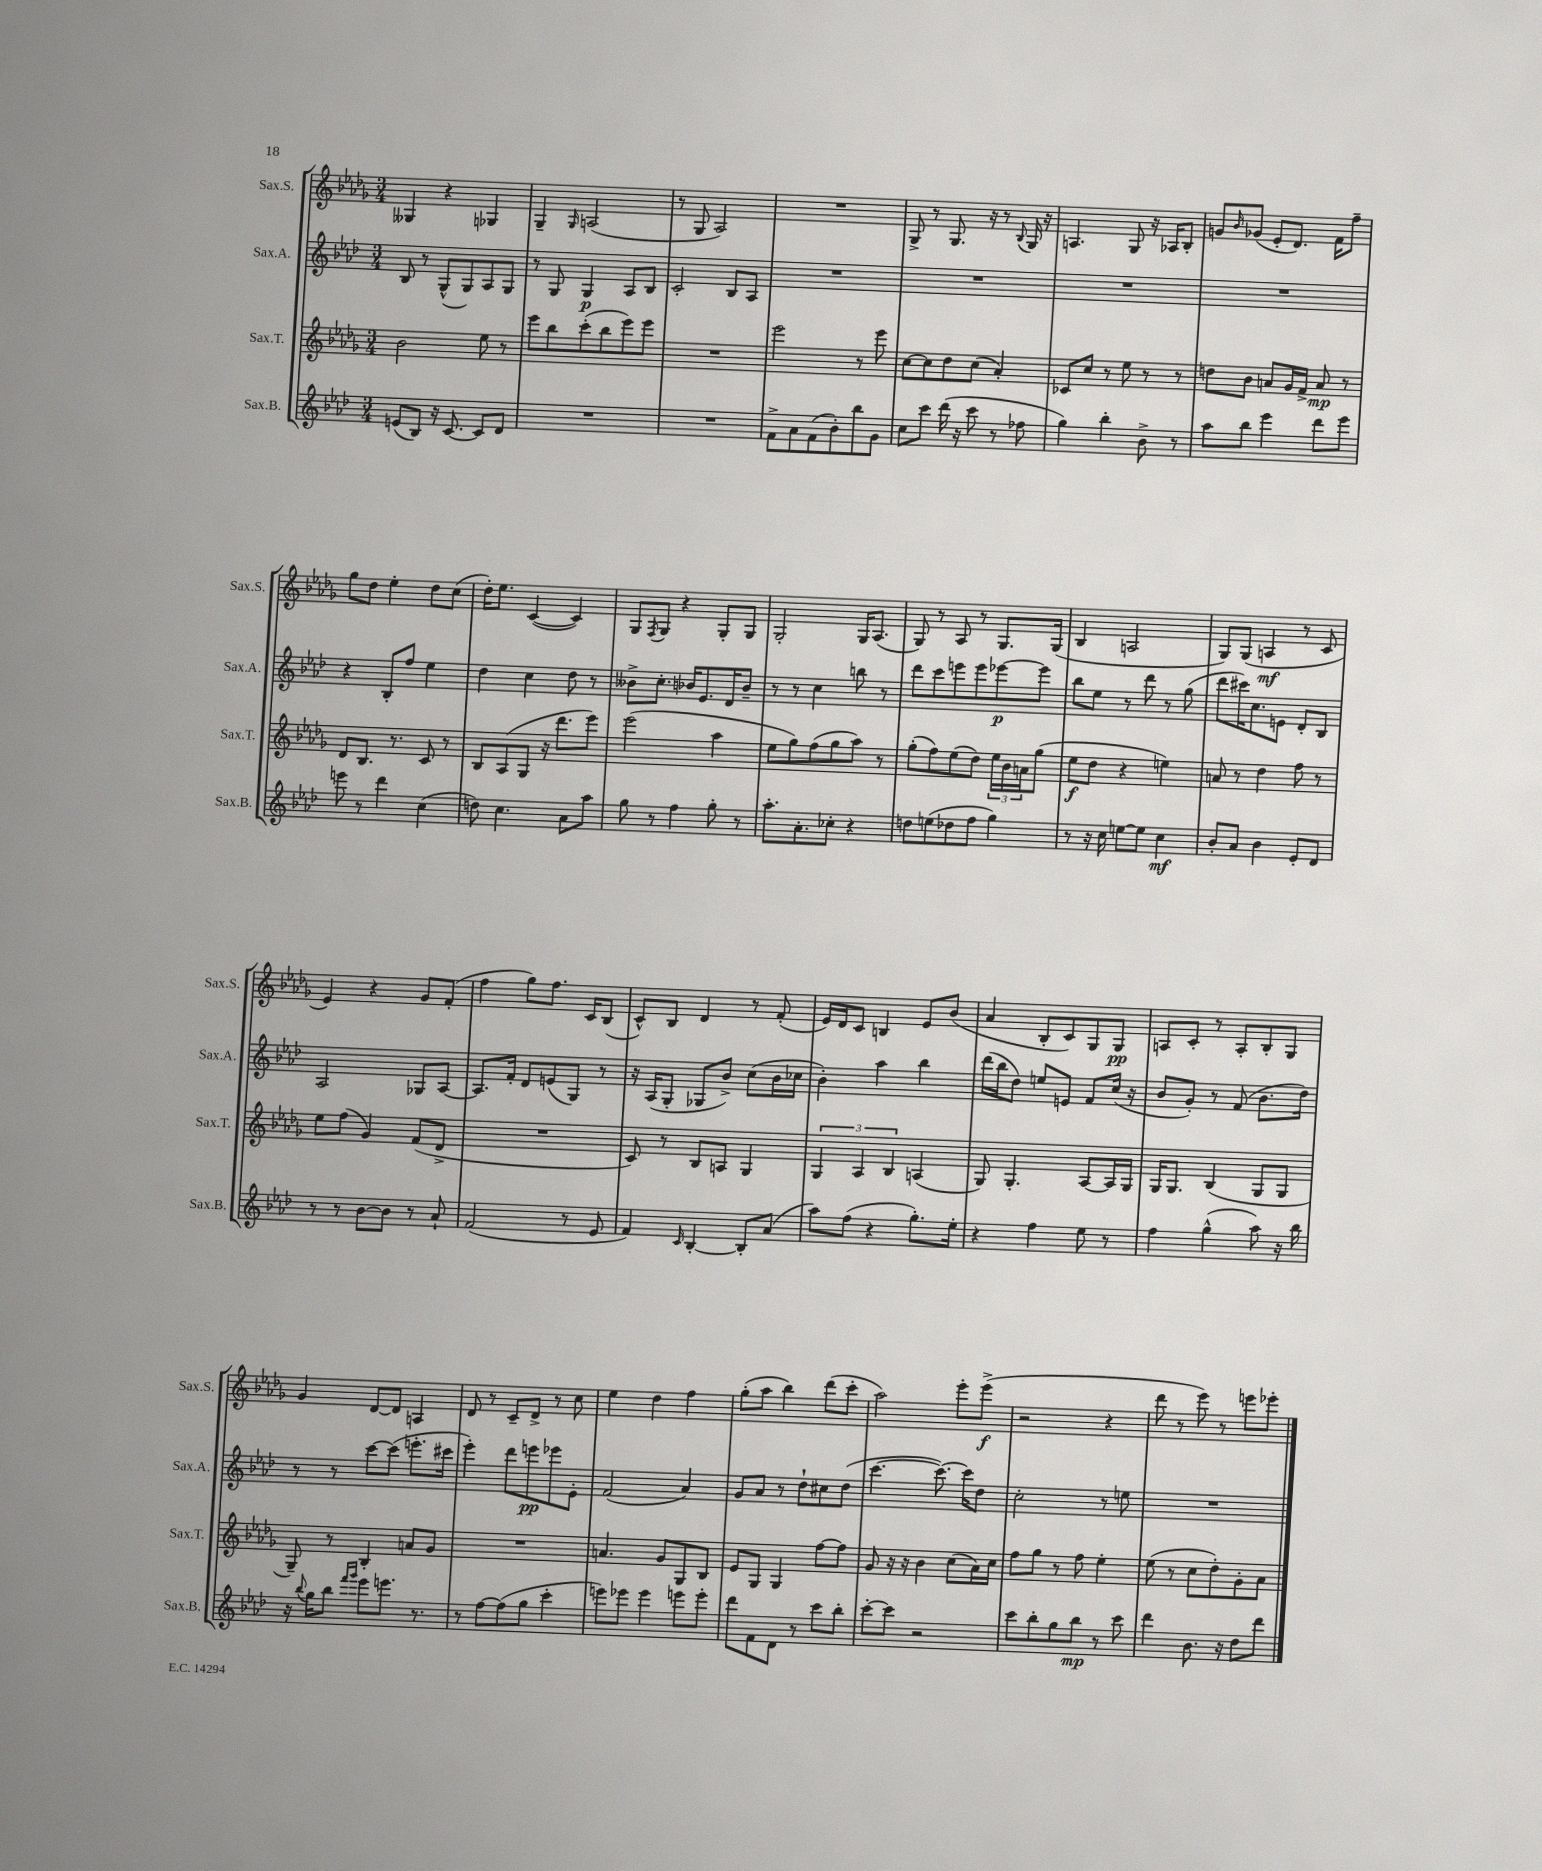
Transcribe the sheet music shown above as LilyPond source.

<<
\new StaffGroup <<
\new Staff = "s0" \with { instrumentName = "Sax.S." shortInstrumentName = "Sax.S." } {
    \clef treble \key des \major \numericTimeSignature \time 3/4
    geses4 r4 ges4 |
    ges4-- \grace { ges16 } a2( |
    r8 ges8 aes2) |
    R2. |
    ges8-> r8 ges8. r16 r8 \appoggiatura { bes8 } ges16 r16 |
    a4. ges8 r16 aes16 bes8-. |
    g'8 \grace { bes'16 } ges'8( ees'8-. des'8.) f'16 f''8-- |
    ges''8 des''8 ees''4-. des''8 c''8( |
    des''16-.) ees''8. c'4~( c'4) |
    ges8 \acciaccatura { f8 } ges8 r4 ges8-. ges8 |
    ges2-. ges16 aes8.( |
    ges8) r8 aes8 r8 ges8. ges16( |
    bes4 a2 |
    ges8) ges8( a4\mf r8 c'8 |
    ees'4) r4 ges'8 f'8-.( |
    f''4 ges''8) f''8. c'16 bes8( |
    c'8-^) bes8 des'4 r8 f'8-.( |
    ees'16) des'16 c'8 b4 ees'8 bes'8( |
    aes'4 bes8-. c'8) ges8 ges8\pp |
    a8 c'8-. r8 a8-. bes8-. ges8 |
    ges'4 des'8~ des'8 a4 |
    des'8 r8 c'8-- des'8-> r8 c''8 |
    ees''4 des''4 f''4 |
    ges''8-.( aes''8 bes''4) des'''8( c'''8-. |
    aes''2) ees'''8-. ees'''8->\f( |
    r2 r4 |
    des'''8 r8 ees'''8) r8 e'''8 ees'''8-. \bar "|." |
}
\new Staff = "s1" \with { instrumentName = "Sax.A." shortInstrumentName = "Sax.A." } {
    \clef treble \key aes \major \numericTimeSignature \time 3/4
    bes8 r8 g8-^( g8) aes8 g8 |
    r8 g8 g4\p aes8 bes8 |
    c'2-. bes8 aes8 |
    R2. |
    R2. |
    R2. |
    R2. |
    r4 bes8-. f''8 ees''4 |
    des''4 c''4 des''8 r8 |
    beses'8-> c''8.-. bes'16 ees'8. des'16 bes'8-- |
    r8 r8 c''4 b''8 r8 |
    des'''8 c'''8 e'''8 e'''8 ees'''8~\p ees'''8 |
    bes''8 ees''8 r8 des'''8 r8 g''8( |
    des'''8 cis'''16) c''8. e'8 des'8-. bes8 |
    aes2 ges8 aes8~ |
    aes8. f'16-. des'8 e'8( g8) r8 |
    r16 aes16( g8-. ges8 bes'8->) c''8( bes'16 ces''16 |
    bes'4-.) aes''4 bes''4 |
    des'''16( bes''16 des''8) e''8 e'8 f'8 c''16( r16 |
    bes'8 g'8-.) r8 f'8( bes'8. des''16) |
    r8 r8 c'''8~ c'''8( e'''8.-. cis'''16 |
    ees'''4-.) des'''8 e'''8\pp ees'''8 ees'8-. |
    f'2( aes'4) |
    g'8 aes'8 r8 des''8-! cis''8 des''8( |
    c'''4.~ c'''8.~) c'''16 des''8 |
    c''2-. r8 e''8 |
    R2. \bar "|." |
}
\new Staff = "s2" \with { instrumentName = "Sax.T." shortInstrumentName = "Sax.T." } {
    \clef treble \key des \major \numericTimeSignature \time 3/4
    bes'2 ees''8 r8 |
    ees'''8 bes''8 c'''8-.( bes''8 ees'''8) ees'''8 |
    R2. |
    ees'''2 r8 ees'''8 |
    c''8~ c''8 des''8 c''8( aes'4-.) |
    ces'8 c''8 r8 ees''8 r8 r8 |
    d''8 bes'8 a'8 ges'16 f'16-> a'8\mp r8 |
    des'8 bes8. r8. c'8 r8 |
    bes8 aes8( ges8 r16 des'''8. ees'''8) |
    ees'''2( aes''4 |
    ees''8 ges''8) f''8( ges''8 aes''8) r8 |
    ges''8-.( f''8) ees''8( des''8) \tuplet 3/2 { ees''16 bes'16 a'16 } ges''8( |
    ees''8\f des''8 r4 e''4) |
    a'8 r8 des''4 f''8 r8 |
    ees''8 f''8( ges'4) f'8( des'8-> |
    R2. |
    c'8) r8 bes8 a8 ges4 |
    \tuplet 3/2 { ges4 aes4 bes4 } a4( |
    ges8) ges4.-. aes8~ aes16 ges16 |
    ges16 ges8. bes4( ges8 ges8 |
    ges8--) r8 bes4-. a'8 ges'8 |
    R2. |
    a'4. ges'8 ges8 bes8 |
    ees'8 ges8 ges4 f''8~ f''8 |
    ges'8 r16 r16 bes'4 c''8( aes'16) c''16 |
    f''8 ges''8 r8 f''8 ees''4-. |
    ees''8( r8 c''8 des''8-.) ges'8-. aes'8 \bar "|." |
}
\new Staff = "s3" \with { instrumentName = "Sax.B." shortInstrumentName = "Sax.B." } {
    \clef treble \key aes \major \numericTimeSignature \time 3/4
    e'8( bes8) r16 c'8.~ c'8 des'8 |
    R2. |
    R2. |
    f'8-> aes'8 f'8( bes'8-.) bes''8 g'8 |
    c''8 c'''8 des'''16( r16 c'''8 r8 fes''8 |
    g''4) bes''4-. bes'8-> r8 |
    aes''8 bes''8 ees'''4 des'''8 ees'''8 |
    e'''8 r8 des'''4 c''4( |
    d''8) c''4. aes'8 aes''8 |
    g''8 r8 f''4 g''8-. r8 |
    aes''8.-. aes'8.-. ces''8-. r4 |
    d''8 e''8( des''8 f''8 g''4) |
    r8 r16 c''16 e''8~ e''8 c''4\mf |
    bes'8-. aes'8 bes'4 ees'8-. des'8 |
    r8 r8 bes'8~ bes'8 r8 aes'8-! |
    f'2( r8 ees'8 |
    f'4) \grace { c'16 } bes4~-. bes8-. aes'8( |
    aes''8) f''8( r4 g''8.-.) ees''16-. |
    r4 f''4 ees''8 r8 |
    f''4 g''4-^( aes''8) r16 bes''16 |
    r16 \appoggiatura { bes''8 } g''16 bes''8 \grace { f'''16 g'''16 } ees'''8 e'''8. r8. |
    r8 f''8~ f''8( g''8 c'''4-. |
    e'''8) ees'''8 ees'''4 e'''8 e'''8-. |
    des'''8 f'8 des'8 r8 c'''8 bes''8-. |
    c'''8~-. c'''8 r2 |
    c'''8 bes''8-. g''8 bes''8\mp r8 c'''8 |
    des'''4 bes'8. r16 des''8 des'''8 \bar "|." |
}
>>
>>
\layout { \context { \Score \remove "Bar_number_engraver" } }
